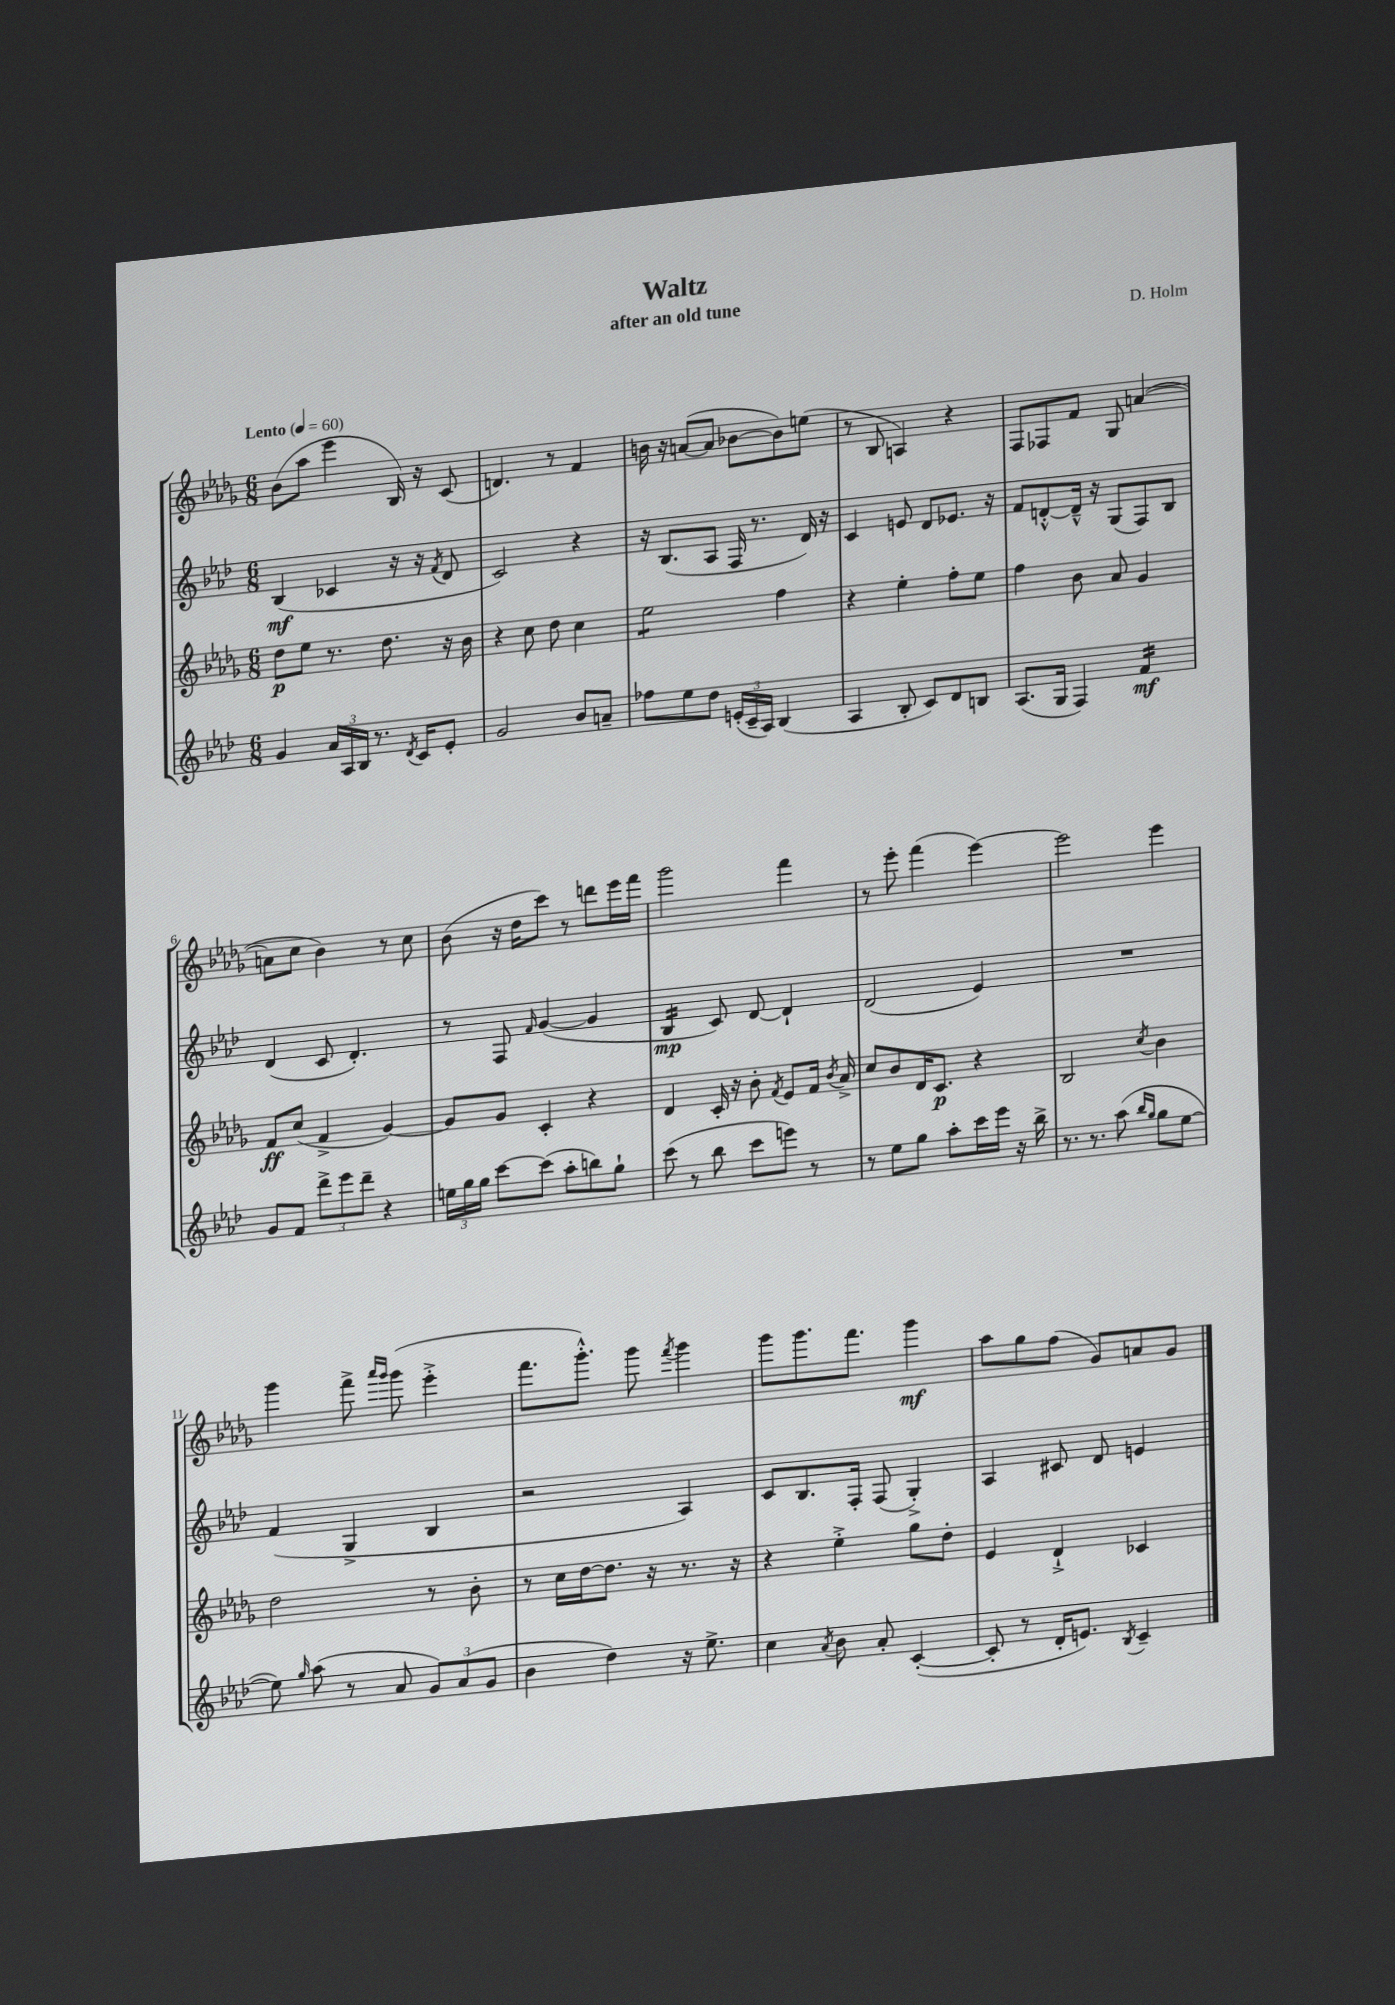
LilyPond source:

\header { title = "Waltz" composer = "D. Holm" subtitle = "after an old tune" }
<<
\new StaffGroup <<
\new Staff = "s0" {
    \clef treble \key des \major \numericTimeSignature \time 6/8 \tempo "Lento" 4 = 60
    \autoBeamOff bes'8[( aes''8] ees'''4 bes16) r16 c'8( |
    d'4.) r8 f'4 |
    b'16 r16 a'8[~( a'8] bes'8[~ bes'8) e''8]( |
    r8 bes8 a4) r4 |
    f8[ fes8 f'8] ges8 a'4~( |
    a'8[ c''8] bes'4) r8 c''8 |
    bes'8( r16 des''16[ c'''8]) r8 d'''8[ ees'''16 f'''16] |
    ges'''2 f'''4 |
    r8 ees'''8-. f'''4( ees'''4~) |
    ees'''2 ees'''4 |
    ges'''4 f'''8-> \grace { aes'''16[ ges'''16] } ges'''8( ees'''4-.-> |
    f'''8.[ ges'''8.]-.-^) ges'''8 \acciaccatura { f'''8 } ges'''4 |
    ges'''8[ ges'''8. f'''8.] ges'''4\mf |
    aes''8[ ges''8 f''8]( ges'8[) a'8 ges'8] \bar "|." |
}
\new Staff = "s1" {
    \clef treble \key aes \major \numericTimeSignature \time 6/8
    \autoBeamOff bes4\mf( ces'4 r16 r16 \acciaccatura { f'8 } des'8 |
    c'2) r4 |
    r16 bes8.[( aes8] f16 r8. des'16) r16 |
    c'4 e'8 des'8[ ees'8.] r16 |
    f'8[ d'8~-.-^ d'16]---^ r16 g8[( f8) bes8] |
    des'4( c'8 des'4.-.) |
    r8 f8 \grace { f'16 } g'4~( g'4 |
    bes4:16\mp c'8) des'8~ des'4-! |
    des'2( ees'4) |
    R2. |
    f'4( g4-> bes4 |
    r2 aes4) |
    c'8[ bes8. f16]-. f8( g4-.->) |
    aes4 cis'8 des'8 e'4 \bar "|." |
}
\new Staff = "s2" {
    \clef treble \key des \major \numericTimeSignature \time 6/8
    \autoBeamOff des''8[\p ees''8] r8. des''8. r16 bes'16 |
    r4 c''8 des''8 c''4 |
    ees''2:8 f''4 |
    r4 ees''4-. f''8[-. ees''8] |
    f''4 bes'8 aes'8 ges'4 |
    f'8[\ff c''8]( f'4-> ges'4~) |
    ges'8[ ges'8] c'4-. r4 |
    des'4 c'16-. r16 bes'8-. \acciaccatura { f'8 } ees'8[ f'16] \acciaccatura { bes'8 } aes'16-> |
    c''8[ bes'8 des'16 c'8.]\p r4 |
    bes2 \acciaccatura { c''8 } bes'4 |
    des''2 r8 bes'8-. |
    r8 c''16[ des''16~ des''8.] r16 r8. r16 |
    r4 ees''4-.-> ges''8[ des''8]-. |
    ees'4 des'4-!-> ces'4 \bar "|." |
}
\new Staff = "s3" {
    \clef treble \key aes \major \numericTimeSignature \time 6/8
    \autoBeamOff g'4 \tuplet 3/2 { aes'16[ aes16 bes16] } r8. \acciaccatura { des'8 } c'16[ ees'8]-. |
    g'2 bes'8[ a'8]-- |
    fes''8[ ees''8 des''8] \tuplet 3/2 { e'16[-.( c'16-- aes16]) } bes4( |
    aes4 bes8-. c'8[) des'8 b8] |
    aes8.[( g16] f4) f'4:16\mf |
    g'8[ f'8] \tuplet 3/2 { des'''8[-> ees'''8 des'''8]-- } r4 |
    \tuplet 3/2 { e''16[ g''16 g''16] } c'''8[~ c'''8]( aes''8[-. b''8) g''8]-! |
    c'''8( r8 bes''8 c'''8[ e'''8]) r8 |
    r8 ees''8[ g''8] aes''8[-. c'''16 ees'''16] r16 bes''16-> |
    r8. r8. aes''8( \grace { bes''16[ g''16] } g''8[ ees''8]~ |
    ees''8) \grace { g''16 } aes''8( r8 aes'8 \tuplet 3/2 { g'8[) aes'8( g'8] } |
    bes'4 des''4) r16 ees''8.-> |
    c''4 \acciaccatura { aes'8 } bes'8 aes'8-. c'4~-.( |
    c'8-. r8 des'16[-. e'8.]) \acciaccatura { bes8 } c'4-- \bar "|." |
}
>>
>>
